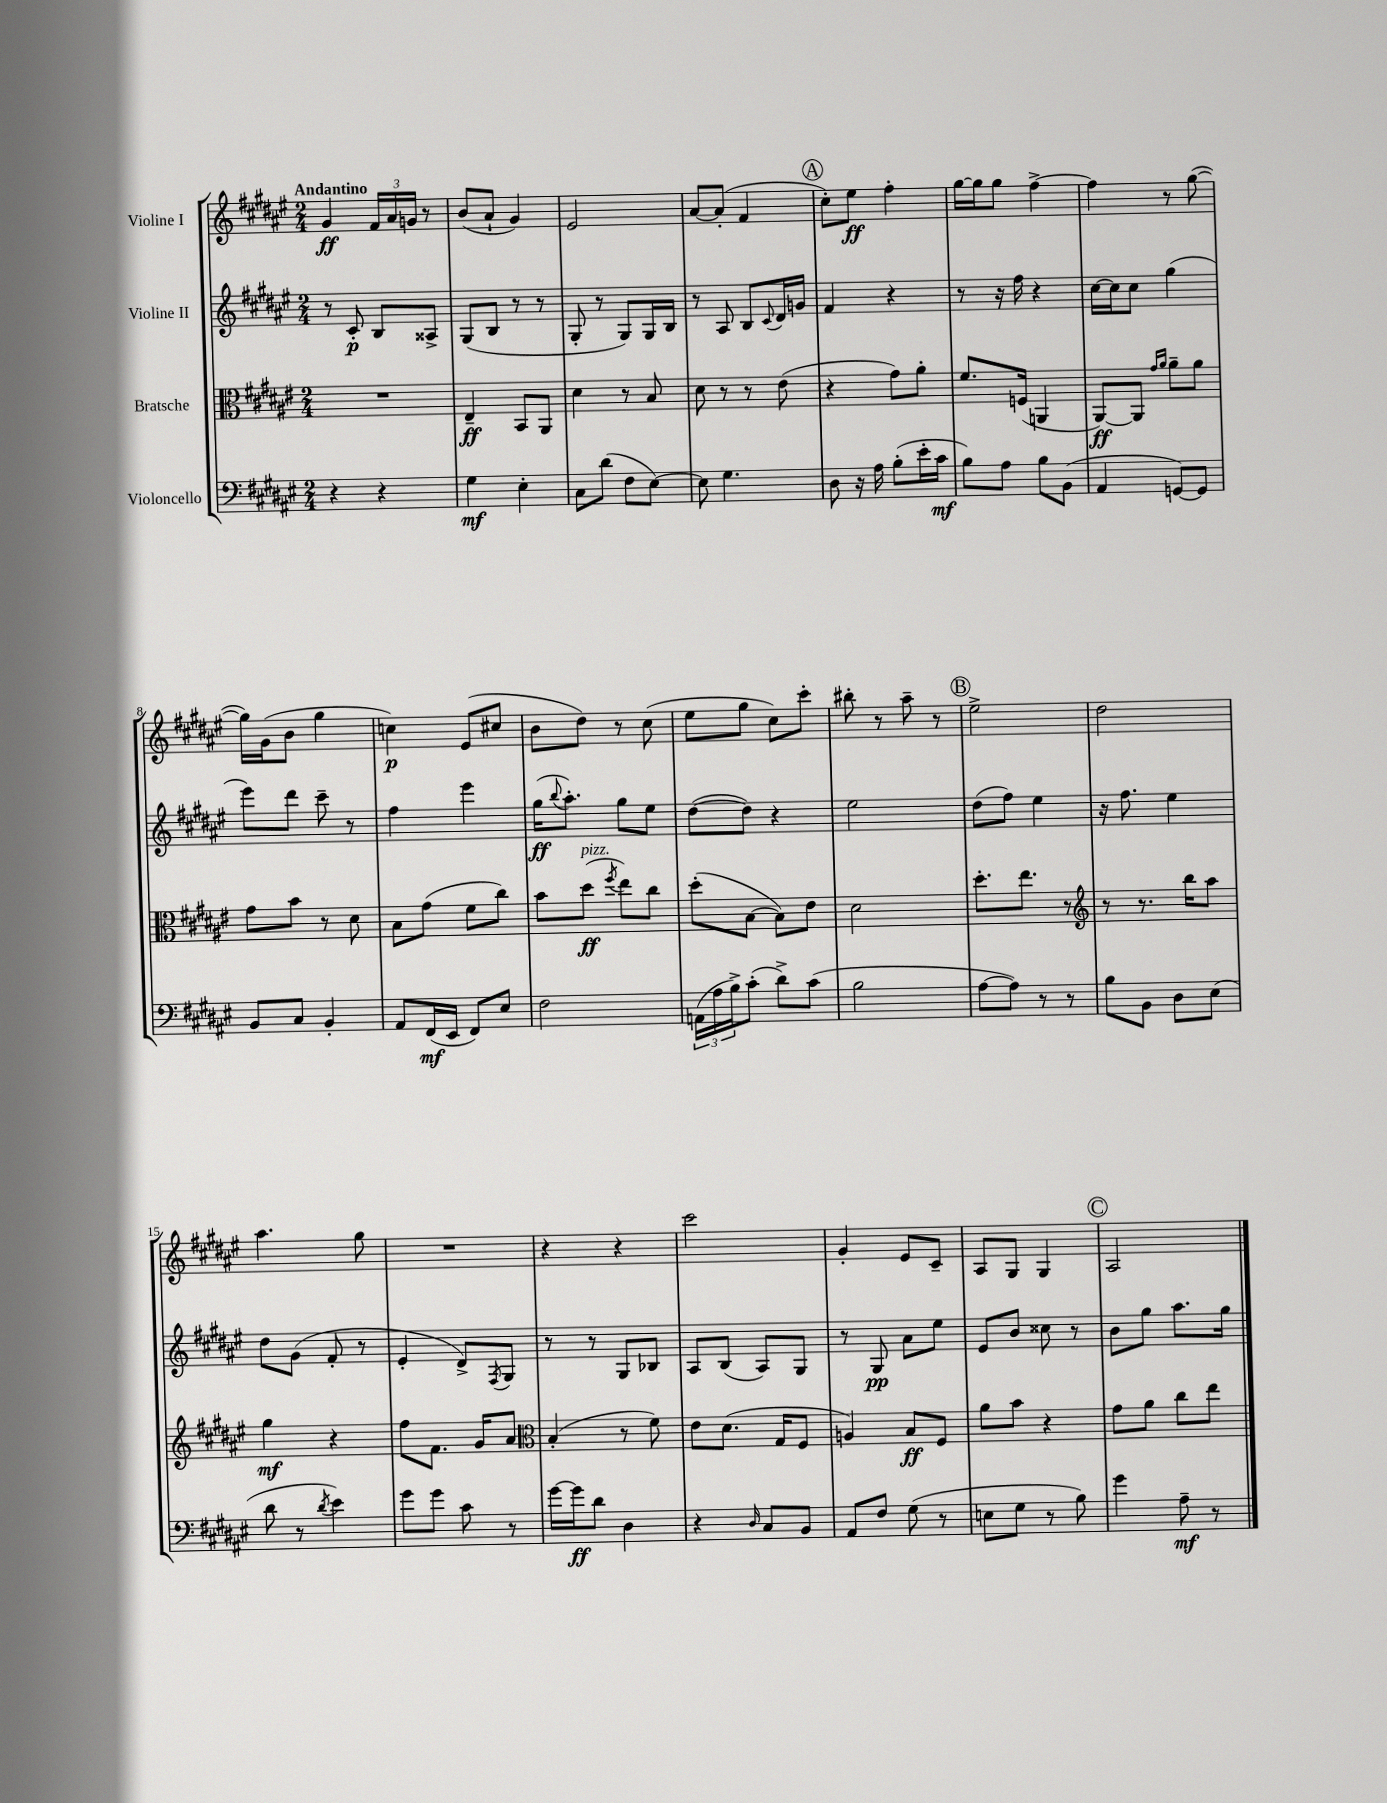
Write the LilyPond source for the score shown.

<<
\new StaffGroup <<
\new Staff = "s0" \with { instrumentName = "Violine I" } {
    \clef treble \key fis \major \numericTimeSignature \time 2/4 \tempo "Andantino"
    gis'4\ff \tuplet 3/2 { fis'16 ais'16 g'16 } r8 |
    b'8( ais'8-! gis'4) |
    eis'2 |
    ais'8~ ais'8-.( fis'4 |
    \mark \markup { \circle "A" } cis''8-.) eis''8\ff fis''4-. |
    gis''16~ gis''16 gis''8 fis''4~-> |
    fis''4 r8 gis''8~( |
    gis''16) gis'16( b'8 gis''4 |
    c''4\p) eis'8( cis''8 |
    b'8 dis''8) r8 cis''8( |
    eis''8 gis''8 cis''8) cis'''8-. |
    bis''8-. r8 ais''8-- r8 |
    \mark \markup { \circle "B" } eis''2-> |
    dis''2 |
    ais''4. gis''8 |
    R2 |
    r4 r4 |
    cis'''2 |
    gis'4-. eis'8 cis'8-- |
    ais8 gis8 gis4 |
    \mark \markup { \circle "C" } ais2 \bar "|." |
}
\new Staff = "s1" \with { instrumentName = "Violine II" } {
    \clef treble \key fis \major \numericTimeSignature \time 2/4
    r8 cis'8-.\p b8 aisis8-> |
    gis8( b8 r8 r8 |
    gis8-. r8 gis8) gis16 b16 |
    r8 ais8 b8 \appoggiatura { cis'8 } dis'16 g'16 |
    \mark \markup { \circle "A" } fis'4 r4 |
    r8 r16 fis''16 r4 |
    cis''16~ cis''16 cis''8 gis''4( |
    eis'''8) dis'''8 cis'''8-- r8 |
    fis''4 eis'''4 |
    gis''16\ff( \appoggiatura { b''8 } ais''8.-.) gis''8 eis''8 |
    dis''8~( dis''8) r4 |
    eis''2 |
    \mark \markup { \circle "B" } dis''8( fis''8) eis''4 |
    r16 fis''8. eis''4 |
    dis''8 gis'8( fis'8-. r8 |
    eis'4-. dis'8->) \acciaccatura { fis8 } gis8 |
    r8 r8 gis8 bes8 |
    ais8 b8( ais8) gis8 |
    r8 gis8\pp ais'8 eis''8 |
    eis'8 b'8 cisis''8 r8 |
    \mark \markup { \circle "C" } b'8 gis''8 ais''8. gis''16 \bar "|." |
}
\new Staff = "s2" \with { instrumentName = "Bratsche" } {
    \clef alto \key fis \major \numericTimeSignature \time 2/4
    R2 |
    eis4--\ff b,8 ais,8 |
    dis'4 r8 b8 |
    dis'8 r8 r8 eis'8( |
    \mark \markup { \circle "A" } r4 gis'8) ais'8-. |
    fis'8. f16( a,4 |
    ais,8~\ff) ais,8 \grace { gis'16 ais'16 } ais'8-- ais'8 |
    gis'8 b'8 r8 dis'8 |
    b8 gis'8( fis'8 cis''8) |
    b'8 dis''8\ff^\markup { \italic "pizz." }( \acciaccatura { fis''8 } eis''8) cis''8 |
    dis''8-.( b8~ b8) eis'8 |
    dis'2 |
    \mark \markup { \circle "B" } dis''8.-. eis''8. r8 |
    \clef treble r8 r8. b''16 ais''8 |
    gis''4\mf r4 |
    fis''8 fis'8. gis'16 ais'8 |
    \clef alto b4-.( r8 fis'8) |
    eis'8 dis'8.( gis16 fis8 |
    a4) b8\ff fis8 |
    ais'8 b'8 r4 |
    \mark \markup { \circle "C" } gis'8 ais'8 cis''8 eis''8 \bar "|." |
}
\new Staff = "s3" \with { instrumentName = "Violoncello" } {
    \clef bass \key fis \major \numericTimeSignature \time 2/4
    r4 r4 |
    gis4\mf eis4-. |
    cis8 dis'8( fis8 eis8~) |
    eis8 gis4. |
    \mark \markup { \circle "A" } dis8 r16 ais16 b8-.( eis'16-. cis'16\mf |
    b8) ais8 b8 b,8( |
    ais,4 g,8~) g,8 |
    b,8 cis8 b,4-. |
    ais,8 fis,16\mf( eis,16 fis,8) eis8 |
    fis2 |
    \tuplet 3/2 { a,16( ais16 b16->) } cis'8-.( dis'8->) cis'8( |
    b2 |
    \mark \markup { \circle "B" } ais8~ ais8) r8 r8 |
    b8 b,8 dis8 eis8( |
    dis'8 r8 \acciaccatura { dis'8 } eis'4) |
    gis'8 gis'8 cis'8 r8 |
    gis'16~ gis'16\ff dis'8 dis4 |
    r4 \grace { dis16 } cis8 b,8 |
    ais,8 fis8 gis8( r8 |
    e8 gis8 r8 b8) |
    \mark \markup { \circle "C" } gis'4 ais8--\mf r8 \bar "|." |
}
>>
>>
